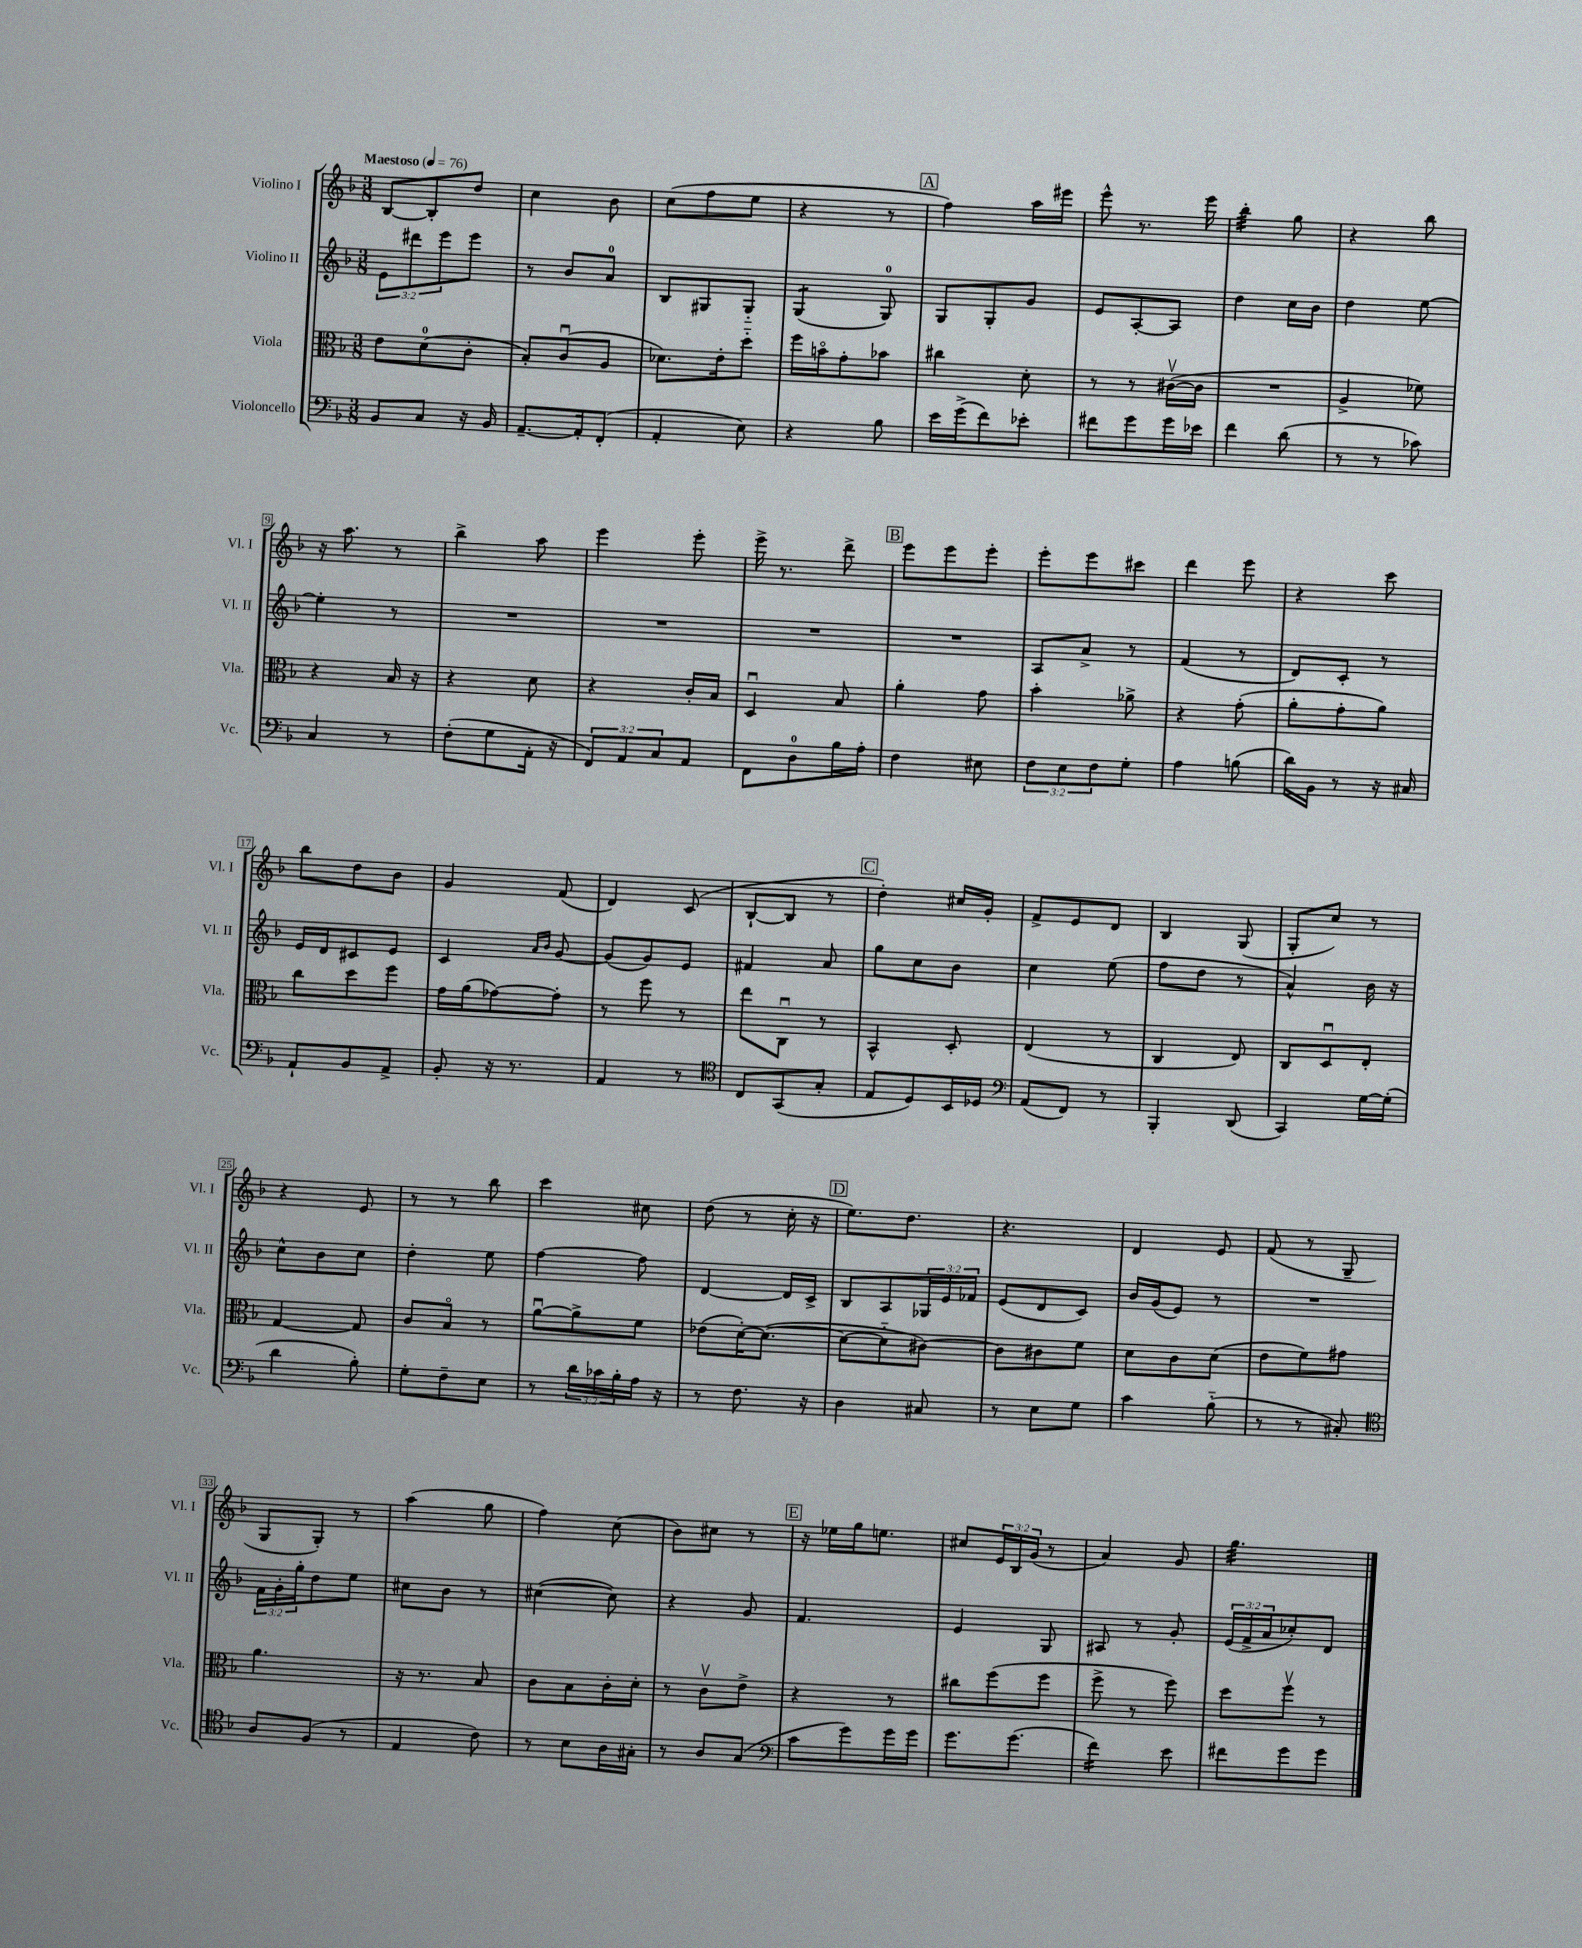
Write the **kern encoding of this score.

**kern	**kern	**kern	**kern
*staff4	*staff3	*staff2	*staff1
*clefF4	*clefC3	*clefG2	*clefG2
*k[b-]	*k[b-]	*k[b-]	*k[b-]
*M3/8	*M3/8	*M3/8	*M3/8
*MM76	*MM76	*MM76	*MM76
8BB-	8e	12e	[8B-
.	.	12ddd#	.
8C	(8d	.	8B-']
.	.	12eee	.
16r	8c'	8eee	8dd
16BB-	.	.	.
=	=	=	=
[8.AA~	8B-')	8r	4cc
.	(8cu	8b-	.
16AA']	.	.	.
(8FF'	8A	8a	8b-
=	=	=	=
4AA'	8.d-)	8B-	(8cc
.	.	8G#	8ff
.	16e'	.	.
8E)	8dd'~	8G#'~	8ee
=	=	=	=
4r	16ff	(4G	4r
.	16bo	.	.
.	8g'	.	.
8B-	8b-	8G)	8r
=	=	=	=
16e	4cc#	8G	4ff)
(16g^	.	.	.
8f)	.	8G'	.
8e-'	8d'	8g	16aa
.	.	.	16eee#
=	=	=	=
8f#	8r	8e	8eee^^
8g	8r	[8A'	8.r
16g	([16c#v	8A]	.
16e-	16c#]	.	16eee
=	=	=	=
4f	4.r	4dd	4bb-'
(8d	.	16cc	8gg
.	.	16b-	.
=	=	=	=
8r	4A^	4dd	4r
8r	.	.	.
8c-)	8f-)	[8ee	8bb-
=	=	=	=
4C	4r	4ee']	16r
.	.	.	8.aa
8r	16B-	8r	8r
.	16r	.	.
=	=	=	=
(8F'	4r	4.r	4bb-^
8G	.	.	.
16AA'	8d	.	8aa
16r	.	.	.
=	=	=	=
12FF)	4r	4.r	4eee
12AA	.	.	.
12C	.	.	.
8AA	16c'	.	8eee'
.	16B-	.	.
=	=	=	=
8FF	4Du	4.r	16eee^
.	.	.	8.r
8D	.	.	.
16B-	8B-	.	8ddd^
16A'	.	.	.
=	=	=	=
4F	4a'	4.r	8eee
.	.	.	8eee
8E#	8g	.	8eee'
=	=	=	=
12F	4b-'	8A	8eee'
12E	.	.	.
.	.	8a^	8eee
12F	.	.	.
8G'	8a-^	8r	8ccc#
=	=	=	=
4A	4r	(4f	4ddd
(8B	(8g'	8r	8eee
=	=	=	=
16d)	8a'	8d)	4r
16BB-	.	.	.
8r	8g'	8c'	.
16r	8a)	8r	8ccc
16C#	.	.	.
=	=	=	=
8AA`	8cc	16e	8bb-
.	.	16d	.
8BB-	8dd	8c#	8dd
8AA^	8ff	8e	8b-
=	=	=	=
8BB-'	16g	4c	4g
.	(16a	.	.
16r	[8g-)	.	.
8.r	.	.	.
.	.	16qqa	.
.	.	16qqb-	.
.	8g-']	[8g	(8f
=	=	=	=
4AA	8r	(8g]	4d)
.	8ff	8g)	.
8r	8r	8e	(8c
=	=	=	=
*clefC4	*	*	*
8C	8ee	4f#	[8B-`
(8GG	8Cu	.	8B-]
8G'	8r	8a	8r
=	=	=	=
8E	4BB-^^	8gg	4dd')
8D)	.	8cc	.
16BB-	8D'	8b-	16cc#
16D-	.	.	16g'
=	=	=	=
*clefF4	*	*	*
(8AA	(4E	4cc	8f^
8FF)	.	.	8e
8r	8r	(8ee	8d
=	=	=	=
4BBB-'	4C	8ff	4B-
.	.	8dd	.
(8DD	8E)	8r	(8G
=	=	=	=
4CC)	8C	4a^^)	8G'
.	8Du	.	8cc)
[16G	8E'	16b-	8r
(16G']	.	16r	.
=	=	=	=
4d	[4G	8cc^^	4r
.	.	8b-	.
8B-')	8G]	8cc	8e
=	=	=	=
8G'	8c	4dd'	8r
8F~	8B-o	.	8r
8E	8r	8ee	8bb-
=	=	=	=
8r	[8au	[4ff	4ccc
24d	8a^]	.	.
24c-	.	.	.
24B-'	.	.	.
16A	8f	8ff]	8cc#
16r	.	.	.
=	=	=	=
8r	(8e-	[4d	(8dd
8.F	[16d')	.	8r
.	(8.d_	.	.
.	.	16d]	16cc'
16r	.	16c^	16r
=	=	=	=
4D	8d_	8B-	8.ee)
.	8d'~]	8A	.
.	.	.	8.dd
8C#	[8c#)	24G-	.
.	.	24e	.
.	.	24f-	.
=	=	=	=
8r	8c#]	(8e	4.r
8E	8c#	8d	.
8G	8f	8c)	.
=	=	=	=
4c	8d	16b-	4d
.	.	(16g	.
.	8c	8e)	.
(8B-'~	(8d	8r	8e
=	=	=	=
8r	8e	4.r	(8f
8r	8f)	.	8r
8C#')	8g#	.	8G~
=	=	=	=
*clefC4	*	*	*
8A	4.a	24f	8G
.	.	24g'	.
.	.	24gg'	.
(8F	.	8dd	8G')
8r	.	8ee	8r
=	=	=	=
4E	16r	8cc#	(4aa
.	8.r	.	.
.	.	8b-	.
8c)	8B-	8r	8gg
=	=	=	=
8r	8c	([4cc#	4ff)
8B-	8B-	.	.
16A	16c'	8cc#])	(8cc
16G#'	16d'	.	.
=	=	=	=
8r	8r	4r	8b-)
8A	8cv	.	8cc#
(8G	8e^	8g	8r
=	=	=	=
*clefF4	*	*	*
8c	4r	4.f	16r
.	.	.	16ee-
8g)	.	.	16gg
.	.	.	8.ee
16g	8r	.	.
16g	.	.	.
=	=	=	=
8.g	8cc#	4e	8cc#
.	(8ff	.	24e
.	.	.	24B-
(8.g	.	.	.
.	.	.	(24g
.	8ff	8G	8r
=	=	=	=
4f)	8ff^	8A#	4a)
.	8r	8r	.
8e	8ff)	8g'	8g
=	=	=	=
8f#	8dd	(24e	4.gg
.	.	24f^	.
.	.	24a	.
8g	8ffv	8cc-')	.
8g	8r	8d	.
==	==	==	==
*-	*-	*-	*-
